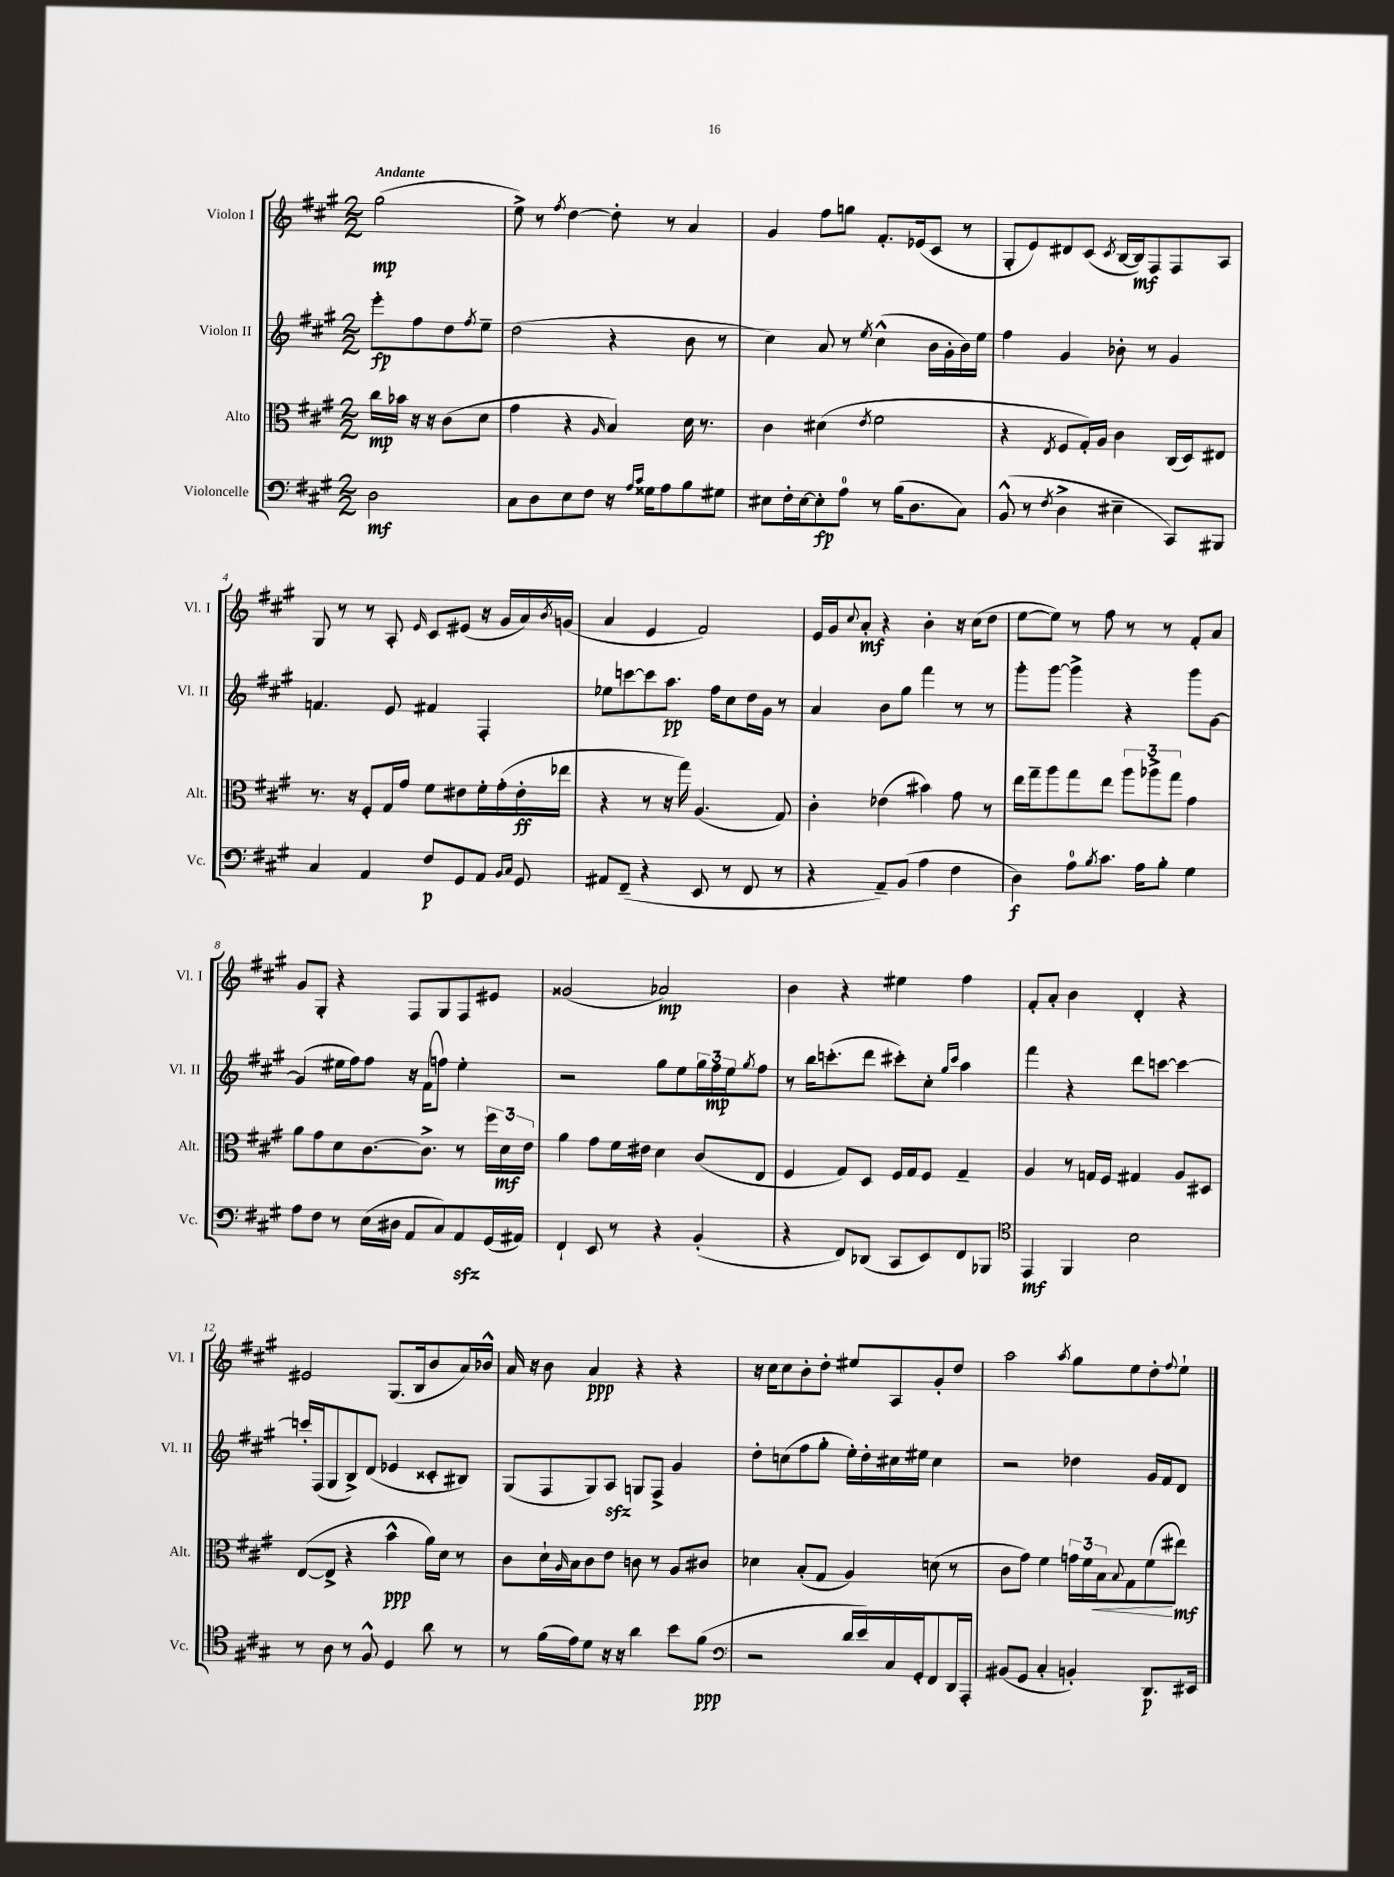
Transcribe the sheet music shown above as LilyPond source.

<<
\new StaffGroup <<
\new Staff = "s0" \with { instrumentName = "Violon I" shortInstrumentName = "Vl. I" } {
    \clef treble \key a \major \numericTimeSignature \time 2/2 \partial 2 \tempo "Andante"
    gis''2\mp( |
    e''8->) r8 \acciaccatura { fis''8 } d''4~ d''8-. r8 a'4 |
    gis'4 fis''8 g''8 fis'8.-. ees'16( cis'8 r8 |
    gis8-. e'8) dis'8 cis'8( \acciaccatura { cis'8 } b16~ b16\mf) fis8 fis8 a8 |
    gis8 r8 r8 a8-. \grace { e'16 } cis'8 eis'8( r16 gis'16 a'16) \acciaccatura { b'8 } g'16( |
    a'4 e'4 fis'2) |
    e'16 gis'16 \appoggiatura { cis''8 } a'8-.\mf r4 b'4-. r16 cis''16( d''8 |
    e''8~ e''8) r8 fis''8 r8 r8 fis'8-. a'8 |
    gis'8 gis8-. r4 fis8 gis8 fis8 eis'8 |
    gisis'2( aes'2\mp) |
    b'4 r4 eis''4 fis''4 |
    fis'8-. a'8-. b'4 d'4-. r4 |
    eis'2 gis8.( b16 b'8 a'16) bes'16-^ |
    a'16 r16 b'8 a'4\ppp r4 r4 |
    r16 cis''16 cis''8 b'8-. d''8-. eis''8 a8 gis'8-. d''8 |
    a''2 \acciaccatura { a''8 } gis''8 e''8 d''8-. \appoggiatura { fis''8 } e''8-! \bar "|." |
}
\new Staff = "s1" \with { instrumentName = "Violon II" shortInstrumentName = "Vl. II" } {
    \clef treble \key a \major \numericTimeSignature \time 2/2 \partial 2
    e'''8-.\fp fis''8 d''8 \acciaccatura { fis''8 } e''8-- |
    d''2( r4 b'8 r8 |
    cis''4) a'8 r8 \acciaccatura { e''8 } cis''4-^( b'16 gis'16-. b'16) e''16 |
    fis''4 gis'4 bes'8-. r8 gis'4 |
    f'4. e'8 fis'4 fis4-. |
    ees''8 c'''8~ c'''8 a''8.\pp fis''16 cis''8 d''16 gis'16 r8 |
    a'4 b'8 gis''8 fis'''4 r8 r8 |
    gis'''8-. gis'''8~ gis'''4-> r4 gis'''8 gis'8~ |
    gis'4( eis''16 fis''16) fis''8 r16 fis'16( f''8) eis''4-. |
    r2 gis''8 e''8 \tuplet 3/2 { gis''16 fis''16\mp e''16 } \acciaccatura { gis''8 } fis''8 |
    r8 b''16 c'''8.-.( d'''8 cis'''8-.) cis''8-. \grace { gis''16 cis'''16 } a''4 |
    fis'''4 r4 d'''8 c'''8~ c'''4~ |
    c'''16-. fis16( gis8 b8->) d'8( ees'4 cisis'8-. bis8) |
    gis8( fis8 gis8) a8\sfz g8 fis8-> gis'4 |
    d''8-. c''8( fis''8 gis''8-. e''16-.) d''16-. cis''16 eis''16 cis''4 |
    r2 des''4 gis'16 fis'16 d'8 \bar "|." |
}
\new Staff = "s2" \with { instrumentName = "Alto" shortInstrumentName = "Alt." } {
    \clef alto \key a \major \numericTimeSignature \time 2/2 \partial 2
    cis''16\mp bes'16 r16 r16 cis'8( d'8 |
    gis'4 r4 \grace { a16 } b4) d'16 r8. |
    cis'4 dis'4( \acciaccatura { e'8 } fis'2 |
    r4 \acciaccatura { e8 } fis8 gis16-.) a16 cis'4 cis16( d16) eis8 |
    r8. r16 fis8-. gis16 gis'16 fis'8 eis'8 fis'16-. gis'16-.( eis'16-.\ff ees''16 |
    r4 r8 r16 gis''16) a4.( gis8) |
    cis'4-. ees'4( bis'4) gis'8 r8 |
    e''16 gis''16-- a''8 gis''8 e''8 \tuplet 3/2 { a''8 aes''8-> gis''8 } gis'4 |
    a'8 gis'8 d'8 cis'8.~ cis'8.-> r8 \tuplet 3/2 { fis''16 d'16\mf e'16 } |
    a'4 gis'8 fis'16 eis'16 d'4 cis'8( e8 |
    fis4 gis8) d8 fis16 gis16 fis8 gis4-- |
    a4 r8 g16 fis16 gis4 a8 dis8 |
    e8~( e8-> r4 b'4-^\ppp a'16) d'16 r8 |
    cis'8 d'16-! \grace { a16 } b16 cis'8 e'8 c'8 r8 a8 cis'8 |
    des'4 b8-.( gis8 a4) d'8( r8 |
    cis'8 gis'8) fis'4 \tuplet 3/2 { g'16 fis'16 b16\< } \appoggiatura { b8 } gis8 fis'8\!( eis''8\mf) \bar "|." |
}
\new Staff = "s3" \with { instrumentName = "Violoncelle" shortInstrumentName = "Vc." } {
    \clef bass \key a \major \numericTimeSignature \time 2/2 \partial 2
    d2\mf |
    cis8 d8 e8 fis8 r16 \grace { a16 cis'16 } gisis16 a8 b8 gis8 |
    eis8 fis16-. eis16~ eis8-.\fp a8-0 r8 b16( d8. cis8) |
    b,8-^( r8 \acciaccatura { fis8 } d4-> eis4-- cis,8) bis,,8 |
    cis4 a,4 fis8\p gis,8 a,8 \grace { b,16 cis16 } gis,8 |
    ais,8 fis,8--( r4 e,8 r8 fis,8 r8 |
    r4 a,8--) b,8( a4 fis4 |
    d4\f) a8-0 \acciaccatura { b8 } cis'8. a16 b8-. gis4 |
    a8 fis8 r8 e16( dis16 a,8 cis8) a,8\sfz gis,16( ais,16) |
    fis,4-! e,8 r8 r4 b,4-.( |
    r4 fis,8) des,8( cis,8 e,8) fis,8 bes,,8 |
    \clef tenor e,4\mf fis,4 b2 |
    r8 a8 r8 fis8-^ d4 a'8 r8 |
    r8 fis'16( e'16) d'8 r16 r16 a'4 b'8 fis'8\ppp( |
    \clef bass r2 d'16 e'16) cis16 gis,16-. fis,8 d,16 a,,16-. |
    bis,8( gis,8 cis4-. b,4-.) d,8.\p eis,16 \bar "|." |
}
>>
>>
